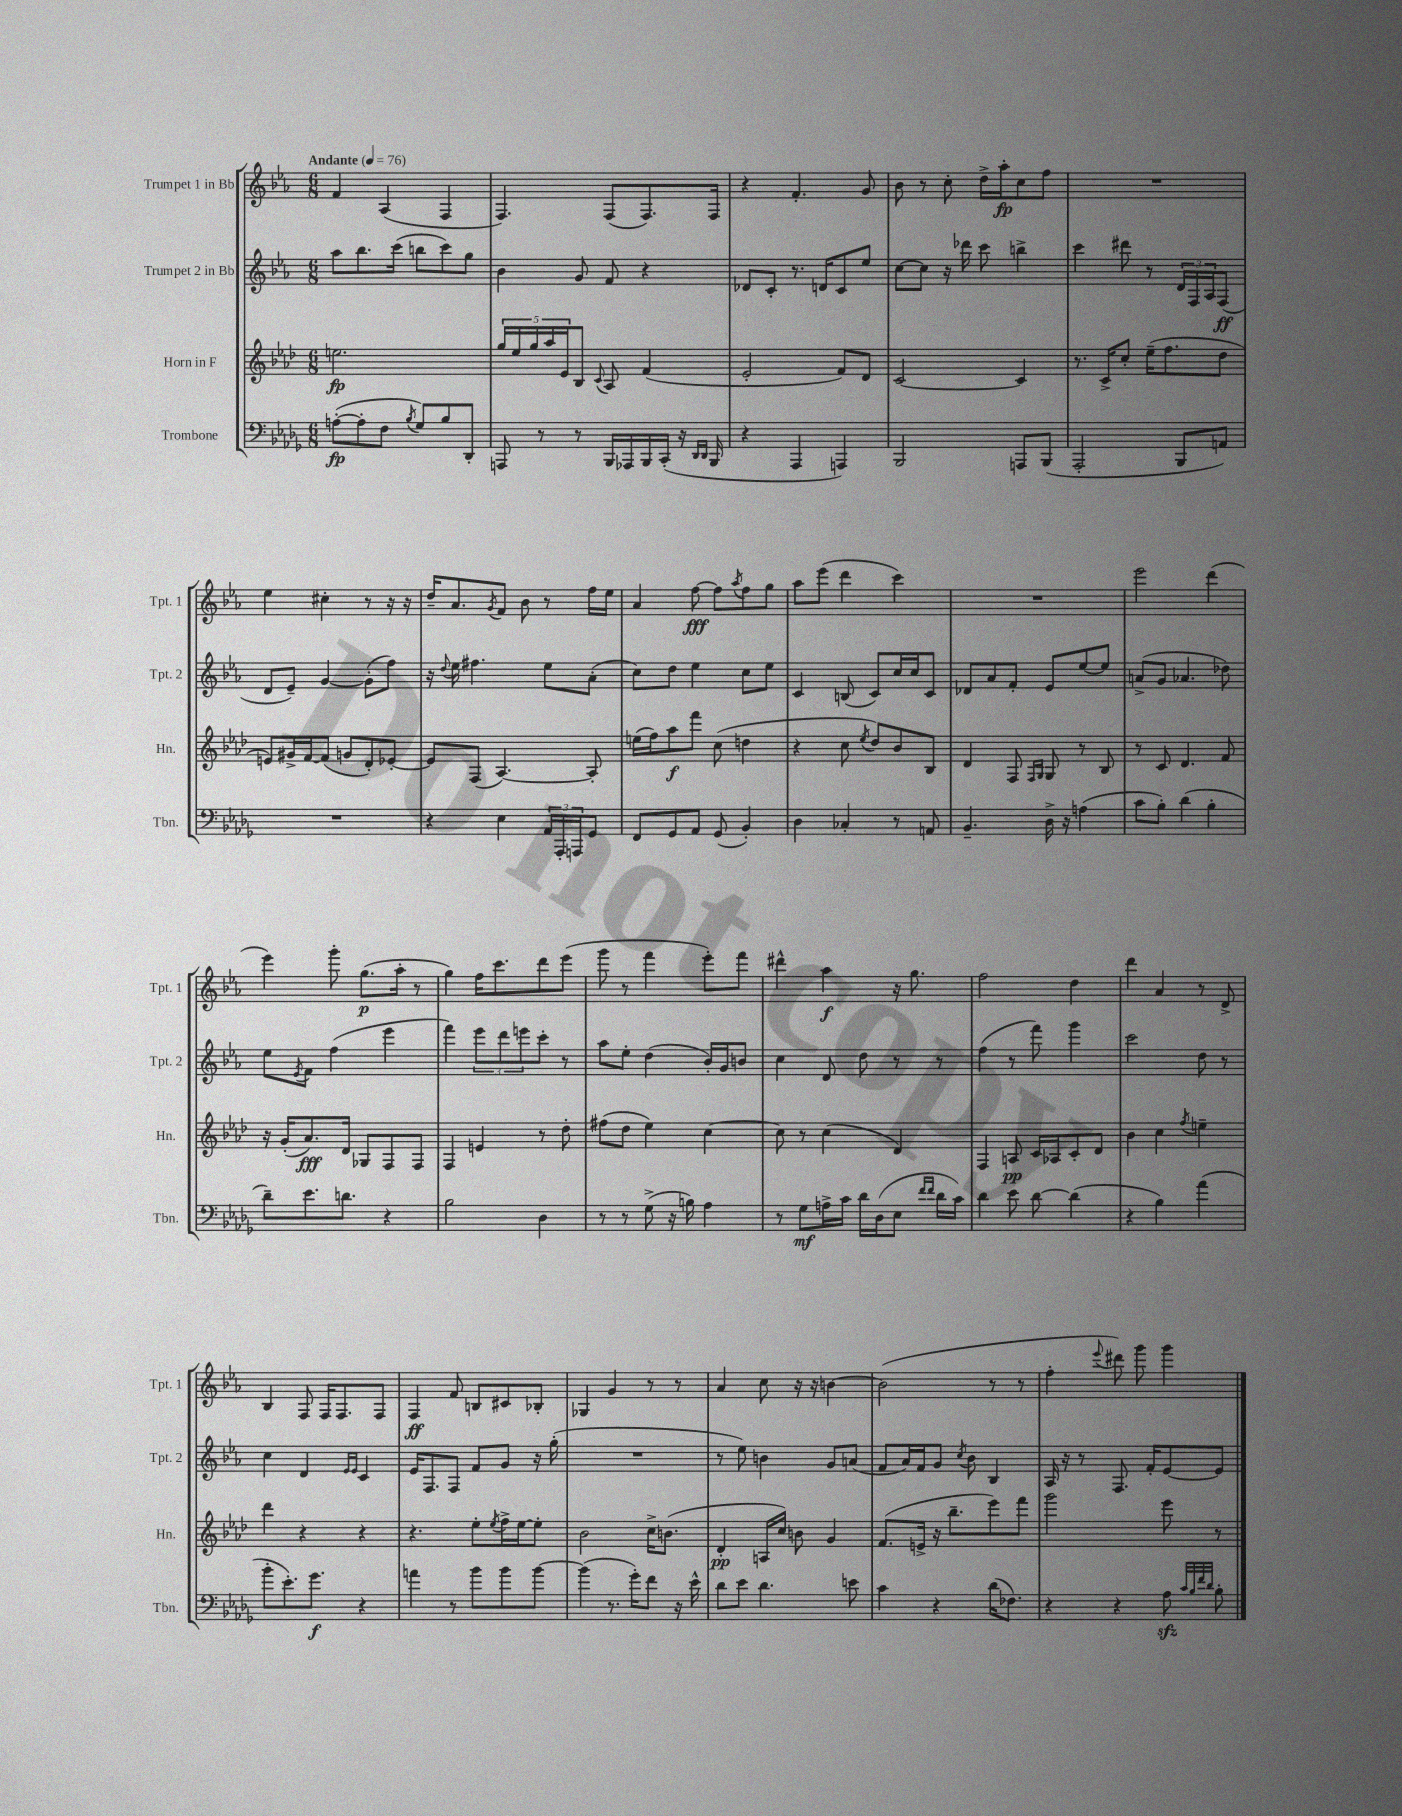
<<
\new StaffGroup <<
\new Staff = "s0" \with { instrumentName = "Trumpet 1 in Bb" shortInstrumentName = "Tpt. 1" } {
    \clef treble \key ees \major \numericTimeSignature \time 6/8 \tempo "Andante" 4 = 76
    f'4 aes4( f4 |
    f4.) f8( f8.) f16 |
    r4 f'4.-. g'8 |
    bes'8 r8 c''8-. d''16-> aes''16-.\fp c''8 f''8 |
    R2. |
    ees''4 cis''4-. r8 r16 r16 |
    d''16-- aes'8. \acciaccatura { g'8 } f'8 bes'8 r8 f''16 ees''16 |
    aes'4 f''8~\fff f''8 \acciaccatura { aes''8 } f''8 g''8 |
    aes''8 ees'''8( d'''4 c'''4) |
    R2. |
    ees'''2 d'''4( |
    ees'''4) g'''8-. g''8.\p( aes''16-. r8 |
    g''4) f''16 c'''8. d'''8 ees'''8( |
    g'''8 r8 f'''4 ees'''8-.) f'''8 |
    dis'''4-^ aes''4\f r16 g''8. |
    f''2 d''4 |
    d'''4 aes'4 r8 d'8-> |
    bes4 f8 f16 f8. f8 |
    f4\ff f'8 b8 cis'8 bes8-. |
    ges4 g'4 r8 r8 |
    aes'4 c''8 r16 r16 b'4~ |
    b'2( r8 r8 |
    f''4-. \appoggiatura { ees'''8 } dis'''8) g'''8 g'''4 \bar "|." |
}
\new Staff = "s1" \with { instrumentName = "Trumpet 2 in Bb" shortInstrumentName = "Tpt. 2" } {
    \clef treble \key ees \major \numericTimeSignature \time 6/8
    aes''8 bes''8. c'''16( b''8 c'''8) g''8 |
    bes'4 g'8 f'8 r4 |
    des'8 c'8-. r8. d'16 c'8 ees''8 |
    c''8~ c''8 r16 des'''16 c'''8 b''4-> |
    c'''4 dis'''8 r8 \tuplet 3/2 { d'16 f16 aes16 } f8\ff( |
    d'8 ees'8--) g'4~ g'8-.( f''8) |
    r16 \appoggiatura { d''8 } ees''16 fis''4. ees''8 aes'8-.( |
    c''8) d''8 ees''4 c''8 ees''8 |
    c'4 b8( c'8) c''16 c''16 c'8 |
    des'8 aes'8 f'8-. ees'8 ees''8~ ees''8 |
    a'8->( g'8 aes'4. des''8) |
    ees''8 \acciaccatura { ees'8 } f'8 f''4( ees'''4 |
    f'''4) \tuplet 3/2 { ees'''8 d'''8 e'''8 } c'''8-. r8 |
    aes''8 ees''8-. d''4( bes'16-.) g'16 b'8 |
    c''4 d'8 d''8 r8 r8 |
    f''4( r8 f'''8) g'''4 |
    c'''2 d''8 r8 |
    c''4 d'4 \grace { ees'16 ees'16 } c'4 |
    ees'16 f8. f8 f'8 g'8 r16 g''16-.( |
    R2. |
    r8 ees''8) b'4 g'8 a'8( |
    f'8 aes'16) f'16 g'8 \acciaccatura { c''8 } bes'8 bes4 |
    aes16 r16 r8 f8. f'16-. ees'8~ ees'8 \bar "|." |
}
\new Staff = "s2" \with { instrumentName = "Horn in F" shortInstrumentName = "Hn." } {
    \clef treble \key aes \major \numericTimeSignature \time 6/8
    e''2.\fp |
    \tuplet 5/4 { g''16 ees''16 g''16 aes''16 ees'16 } bes8 \appoggiatura { c'8 } aes8 f'4( |
    ees'2-. f'8) des'8 |
    c'2~ c'4 |
    r8. c'16-> c''8-. ees''16--( f''8. des''8 |
    e'8) gis'16-> f'16~ f'8( g'8 des'8-.) ees'8~-. |
    ees'8 f8( aes4.~) aes8-. |
    e''16( f''16) aes''8\f f'''8 c''8( d''4 |
    r4 c''8 \acciaccatura { ees''8 } des''8) bes'8 bes8 |
    des'4 f8 \grace { f16 g16 } g8 r8 bes8 |
    r8 c'8 des'4. f'8 |
    r16 g'16-.( aes'8.\fff) des'16 ges8 f8 f8 |
    f4 e'4 r8 des''8-. |
    fis''8( des''8 ees''4) c''4~ |
    c''8 r8 c''4( des'4) |
    f4 a8\pp c'16 aes16 c'8-. des'8 |
    bes'4 c''4 \acciaccatura { f''8 } e''4-- |
    des'''4 r4 r4 |
    r4. ees''8-. \acciaccatura { ees''8 } f''16-> ees''16~ ees''8-. |
    bes'2 c''16-> b'8.( |
    des'4-.\pp a16 c''16) b'8 g'4 |
    f'8.( e'16-> r16 bes''8.-- ees'''8) f'''8 |
    g'''2 ees'''8 r8 \bar "|." |
}
\new Staff = "s3" \with { instrumentName = "Trombone" shortInstrumentName = "Tbn." } {
    \clef bass \key des \major \numericTimeSignature \time 6/8
    a8~-.\fp( a8-. f8 \acciaccatura { bes8 } ges8) bes8 des,8-. |
    a,,8 r8 r8 bes,,16 aes,,16 bes,,16 c,16-.( r16 \grace { des,16 des,16 } bes,,16 |
    r4 aes,,4 a,,4) |
    bes,,2 a,,8 bes,,8( |
    aes,,2-. bes,,8 a,8) |
    R2. |
    r4 ees4 \tuplet 3/2 { aes,16 aes,,16-. a,,16 } ges,8 |
    f,8 ges,8 aes,8 ges,8( bes,4-.) |
    des4 ces4-. r8 a,8 |
    bes,4.-- des16-> r16 a4( |
    c'8 bes8-.) des'4( bes4-. |
    des'8--) ees'8. d'8. r4 |
    bes2 des4 |
    r8 r8 ges8->( r16 b16) aes4 |
    r8 ges8\mf a16-> c'16 des'16 des16( ees8 \grace { f'16 f'16 } des'16 c'16) |
    des'4 ees'8 des'8~ des'4( |
    r4 bes4) aes'4( |
    bes'8-. ees'8.-.) ges'8.\f r4 |
    a'4 r8 bes'8 bes'8 bes'8~ |
    bes'4( r8. ges'16-.) f'8 r16 ees'16-^ |
    des'8 ees'8 des'4. e'8 |
    c'4 r4 des'16( fes8.) |
    r4 r4 aes8\sfz \grace { c'32 bes32 f'32 des'32 } bes8-. \bar "|." |
}
>>
>>
\layout { \context { \Score \remove "Bar_number_engraver" } }
